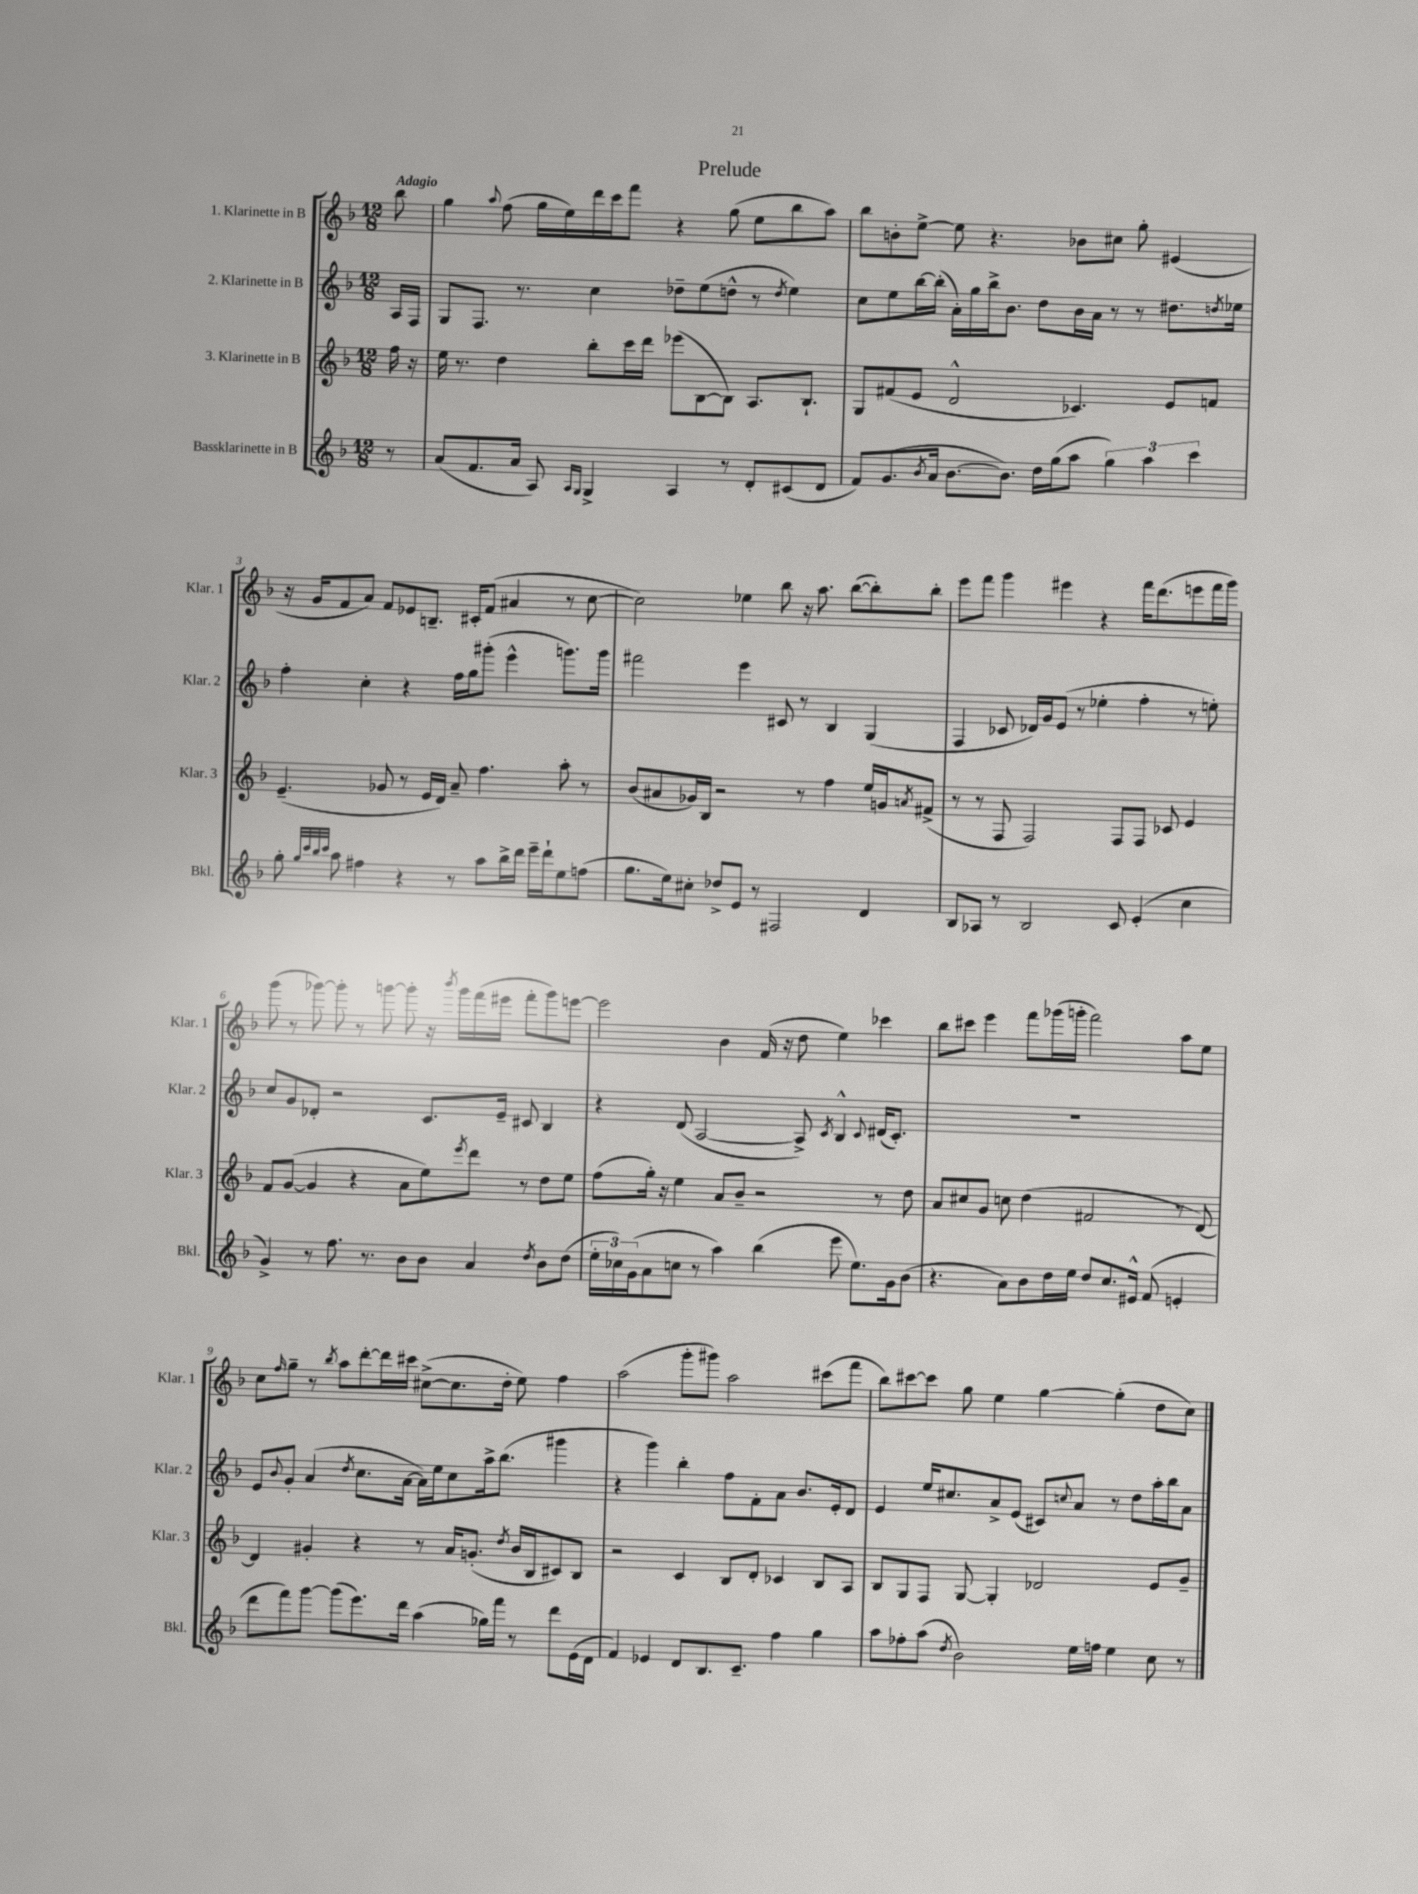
\header { title = "Prelude" }
<<
\new StaffGroup <<
\new Staff = "s0" \with { instrumentName = "1. Klarinette in B" shortInstrumentName = "Klar. 1" } {
    \clef treble \key f \major \numericTimeSignature \time 12/8 \partial 8 \tempo "Adagio"
    bes''8 |
    g''4 \appoggiatura { a''8 } f''8( g''16 e''16) d'''16 c'''16 f'''8 r4 g''8( e''8 bes''8 a''8) |
    bes''8 b'8-. e''8~-> e''8 r4. bes'8 cis''8 g''8-. eis'4( |
    r16 g'16 f'8 a'8) f'8 ees'8 b8.-- cis'16-. f'8( ais'4 r8 c''8~ |
    c''2) ees''4 bes''8 r16 a''8. bes''8~( bes''8-.) bes''8-. |
    e'''8 f'''8 g'''4 eis'''4 r4 f'''16 d'''8.( e'''8 f'''16 g'''16) |
    g'''8( r8 ges'''8~) ges'''8-. r8 g'''8~ g'''8-. r16 \acciaccatura { bes'''8 } g'''16 f'''16( eis'''16 f'''8-. g'''8) e'''8~ |
    e'''2 bes'4 f'16( r16 d''8 e''4) ces'''4 |
    bes''8 cis'''8 e'''4 f'''8 ges'''16( g'''16-. f'''2) a''8 e''8 |
    c''8 \grace { f''16 } g''8-- r8 \acciaccatura { bes''8 } a''8 d'''8~-. d'''16 cis'''16 cis''8~->( cis''8. d''16-. e''8) f''4 |
    a''2( g'''8-. gis'''8) a''2 cis'''8( f'''8 |
    bes''8) cis'''8~ cis'''8 g''8 e''4 g''4~ g''4-.( d''8 c''8) \bar "|." |
}
\new Staff = "s1" \with { instrumentName = "2. Klarinette in B" shortInstrumentName = "Klar. 2" } {
    \clef treble \key f \major \numericTimeSignature \time 12/8 \partial 8
    a16 f16 |
    g8 f8. r8. c''4 des''8-- e''8( d''8-^ r8 \acciaccatura { d''8 } e''4) |
    c''8 e''8 bes''16~ bes''16-.( a'16-.) g''16 bes''16-> bes'8. d''8 bes'16 a'16 r8 r8 dis''8. \acciaccatura { d''8 } ees''16 |
    f''4-. c''4-. r4 f''16 g''16 gis'''8-.( e'''4-^ g'''8.) g'''16 |
    fis'''2 e'''4 cis'8 r8 bes4 g4( |
    f4 ces'8 des'16) g'16 e'8( r8 ees''4-. f''4-. r8 e''8-.) |
    c''8 g'8 des'8-. r2 c'8. e'16-- cis'8 bes4 |
    r4 d'8( a2~ a8->) \acciaccatura { c'8 } bes4-^ \appoggiatura { c'8 } dis'16( c'8.-.) |
    R1. |
    e'8 \appoggiatura { bes'8 } g'8-. a'4( \acciaccatura { d''8 } c''8. a'16~ a'16) e''16 c''8 a''16-> bes''8.( gis'''4 |
    r4 g'''4) bes''4-. f''8 f'8-. a'8 bes'8. e'16-. d'8 |
    e'4 e''16 cis''8. a'8-> e'8( cis'8) \appoggiatura { c''8 } a'8 r8 d''8 a''16-. bes''16 a'8 \bar "|." |
}
\new Staff = "s2" \with { instrumentName = "3. Klarinette in B" shortInstrumentName = "Klar. 3" } {
    \clef treble \key f \major \numericTimeSignature \time 12/8 \partial 8
    f''16 r16 |
    e''16 r8. d''4 bes''8-. c'''16 d'''16 ees'''8( bes8~ bes8) a8. bes8.-! |
    g8 fis'8( e'8 d'2-^ ces'4.) e'8 f'8 |
    e'4.--( ges'8 r8 e'16 d'16) a'8-- f''4. a''8-. r8 |
    bes'8( ais'8 ges'16) bes16 r2 r8 f''4 e''16 g'16 \acciaccatura { a'8 } fis'8->( |
    r8 r8 f8 f2) f8 f8 ces'8 e'4 |
    f'8 g'8~( g'4 r4 a'8 e''8) \acciaccatura { e'''8 } d'''8 r8 d''8 e''8 |
    f''8( g''16-.) r16 e''4 a'8 bes'8-- r2 r8 d''8 |
    a'8 cis''8 g'8 c''8 d''4( fis'2 r8 d'8~) |
    d'4 gis'4-. r4 r8 a'16 g'8.-.( \acciaccatura { d''8 } bes'16 bes16 cis'8) bes8 |
    r2 c'4 bes8 d'8-. ces'4 bes8 a8 |
    bes8 g8 f8 g8~ g4-. des'2 e'8 g'8-- \bar "|." |
}
\new Staff = "s3" \with { instrumentName = "Bassklarinette in B" shortInstrumentName = "Bkl." } {
    \clef treble \key f \major \numericTimeSignature \time 12/8 \partial 8
    r8 |
    a'8( f'8. a'16 a8) \grace { a16 g16 } g4-> a4 r8 d'8-. cis'8( d'8 |
    f'8) g'8.( \acciaccatura { bes'8 } a'16 bes'8.~ bes'8.) d''16 g''16( a''8 \tuplet 3/2 { g''4) a''4 c'''4 } |
    g''8-. \grace { g''32 c'''32 bes''32 c'''32 } a''8 fis''4 r4 r8 a''8 bes''16-> d'''16 e'''16-- d'''16-! e''8 f''8( |
    g''8. e''16) cis''8-. des''8-> e'8 r8 fis2 d'4 |
    bes8 aes8 r8 bes2 c'8 e'4-.( c''4 |
    g'4->) r8 f''8. r8. bes'8 bes'8 a'4 \acciaccatura { d''8 } bes'8 d''8( |
    \tuplet 3/2 { e''16-. ces''16) g'16( } a'8 c''8 r8 a''4) bes''4( e'''8 e''8.) g'16 bes'8( |
    r4. a'8) bes'8 d''16 e''16 d''8 c''8. eis'16-^ f'8( e'4-. |
    d'''8 f'''8) g'''8~ g'''8( e'''8.) d'''16 a''4( ges''16) f'''16 r8 d'''8 e'16( d'16 |
    f'4) ees'4 d'8 bes8. c'8.-- f''4 g''4 |
    a''8 fes''8-. a''8( \acciaccatura { d''8 } bes'2) e''16 f''16 e''4 c''8 r8 \bar "|." |
}
>>
>>
